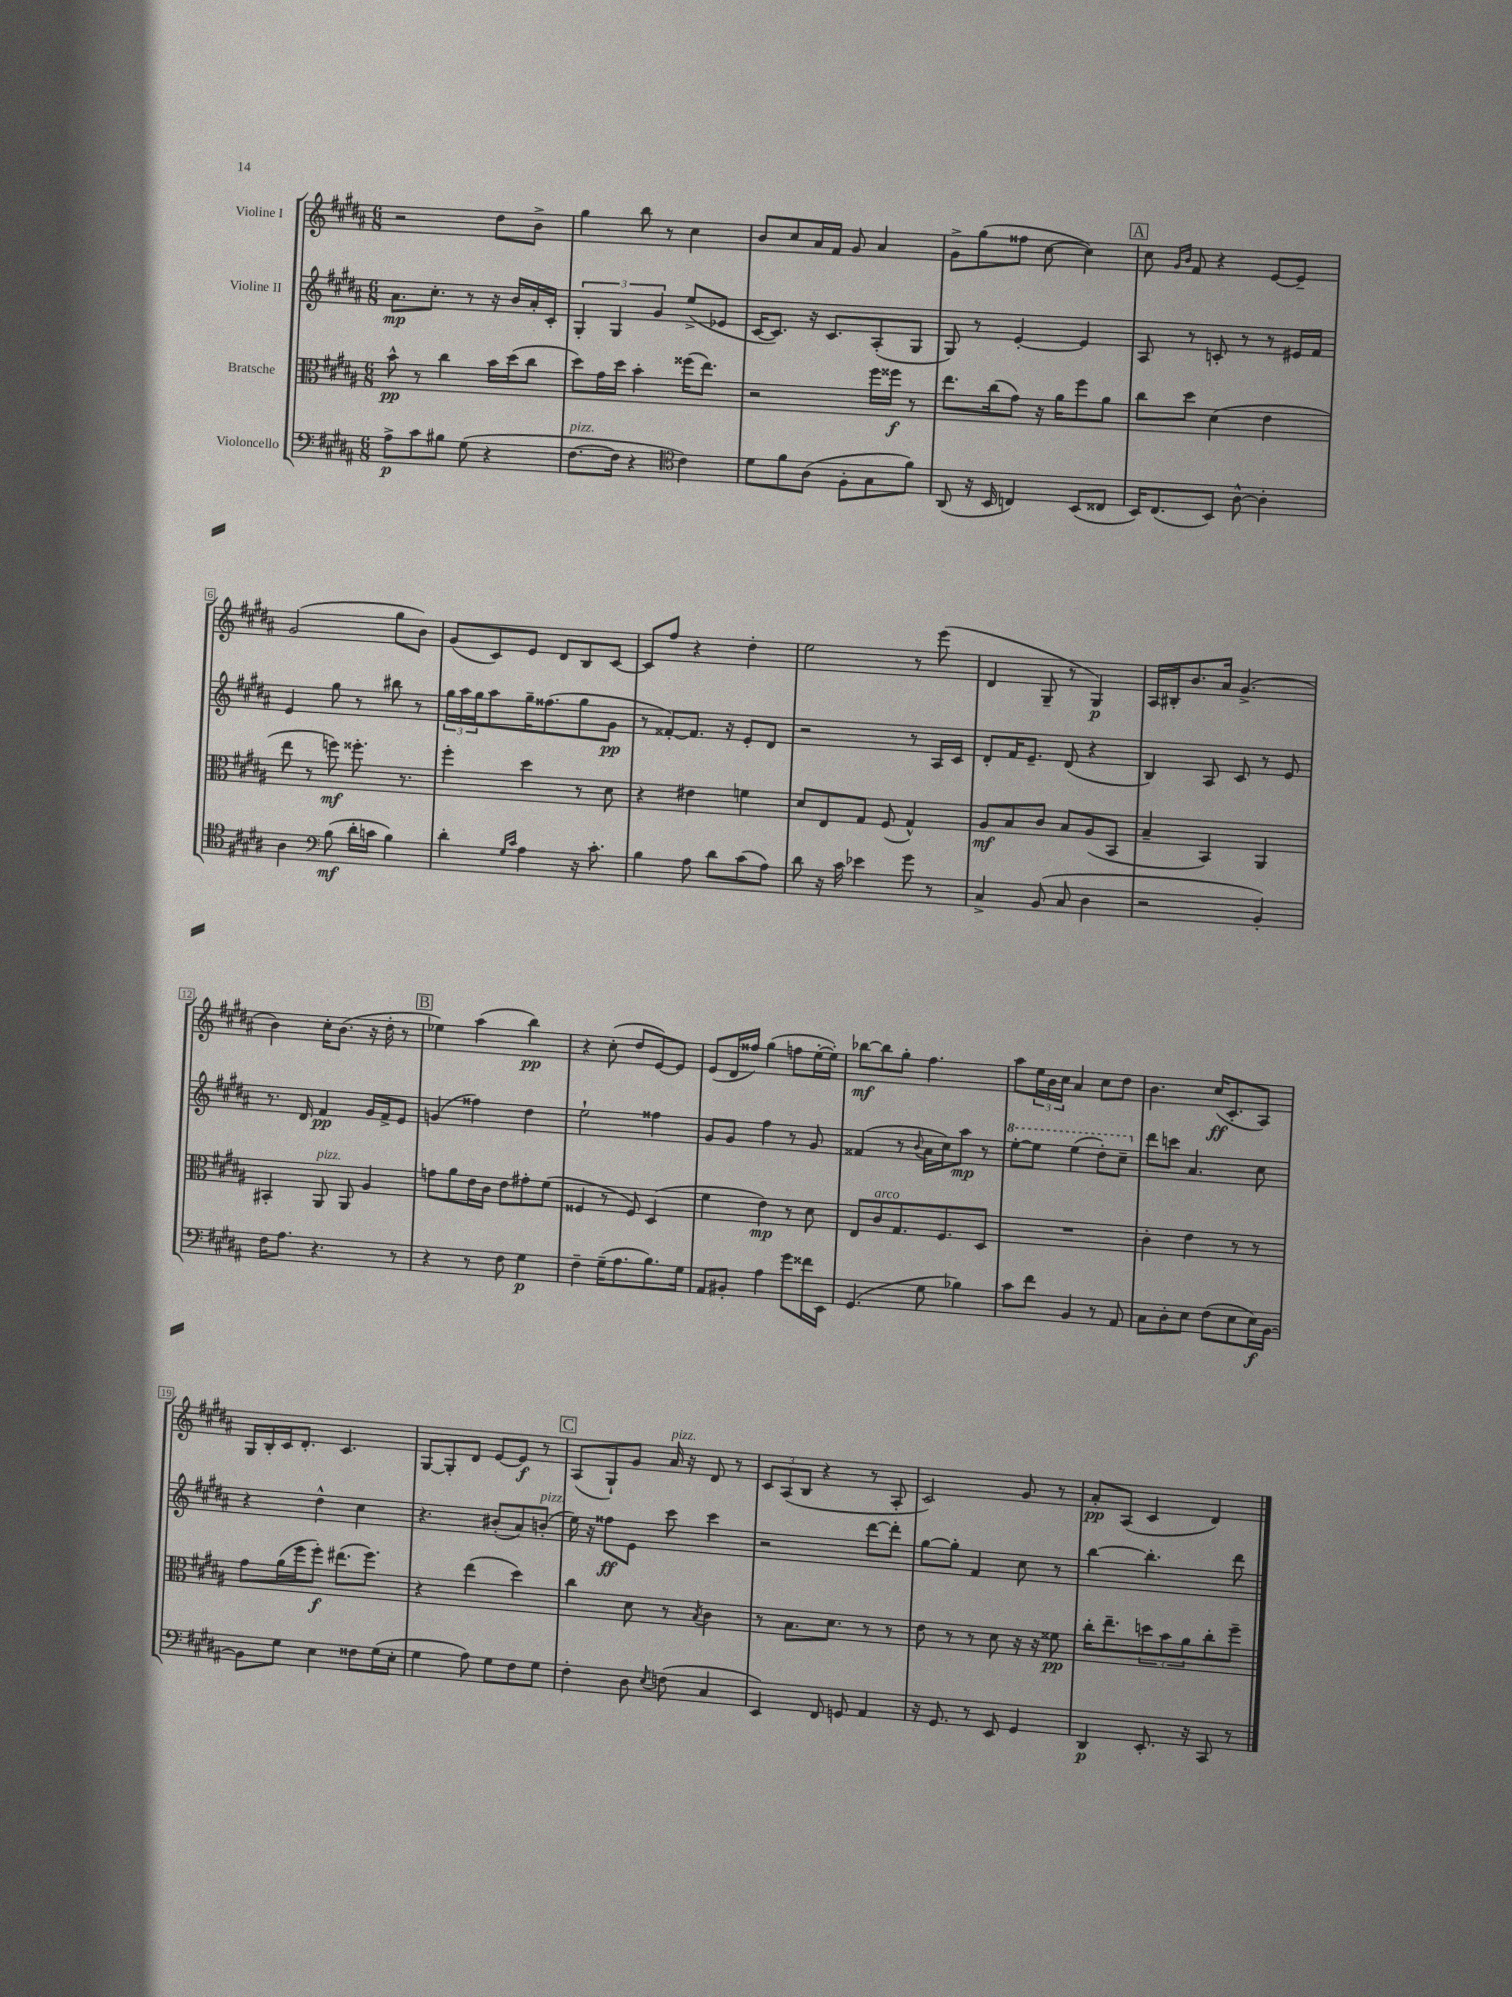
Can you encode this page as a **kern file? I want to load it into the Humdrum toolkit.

**kern	**kern	**kern	**kern
*staff4	*staff3	*staff2	*staff1
*clefF4	*clefC3	*clefG2	*clefG2
*k[f#c#g#d#a#]	*k[f#c#g#d#a#]	*k[f#c#g#d#a#]	*k[f#c#g#d#a#]
*M6/8	*M6/8	*M6/8	*M6/8
8A#^	8b^^	8.a#	2r
8c#	8r	.	.
.	.	8.cc#'	.
8B#	4cc#	.	.
(8G#	.	8r	.
4r	16b	16r	8dd#
.	(16dd#	16b	.
.	8cc#	16a#'	8b^
.	.	16c#'	.
=	=	=	=
[8.F#	8dd#)	6G#'	4gg#
.	16g#	.	.
.	.	6G#	.
16F#]	16dd#	.	.
4r	4b'	.	8bb
.	.	6g#	.
.	.	.	8r
*clefC4	*	*	*
4c#)	(16ff##	(8ee^	4cc#
.	8.ee)	.	.
.	.	8e-	.
=	=	=	=
8d#	2r	[16c#	8b
.	.	8.c#])	.
8f#	.	.	8cc#
(8A#	.	16r	16a#
.	.	8.c#	16f#
8F#'	.	.	8g#
8G#	16ff#	(8A#'	4a#
.	16ff##	.	.
8f#)	8r	8G#	.
=	=	=	=
(8AA#	8.ee	8G#)	8g#^
16r	.	8r	(8gg#
16BB	(16cc#	.	.
4C)	8g#)	[4e'	8ff##
.	16r	.	[8cc#
.	16a#	.	.
(8BB	8ff#	4e]	4cc#])
8C##	8a#	.	.
=	=	=	=
16BB)	8cc#	8A#	8cc#
(8.C#	.	.	.
.	.	.	16qqg#
.	.	.	16qqb
.	8dd#	8r	8f#
8BB)	(4d#	8c'	4r
[8A#^^	.	8r	.
4A#']	4e	8r	[8e
.	.	16e#	8e~]
.	.	16f#	.
=	=	=	=
4A#	8ee	4e	(2g#
.	8r	.	.
*clefF4	*	*	*
(8B	8ff)	8gg#	.
16d#'	8.ff##'	8r	.
16c	.	.	.
4B)	.	8bb#	8gg#
.	8.r	.	.
.	.	8r	8b)
=	=	=	=
4d#'	4ff#'	24gg#	(8g#
.	.	24aa#	.
.	.	24gg#	.
.	.	8aa#	8c#)
16qqG#	.	.	.
16qqc#	.	.	.
4A#	4dd#	16gg#~	8e
.	.	(8.ff##	.
.	.	.	8d#
16r	8r	8gg#	8B
8.c#'	.	.	.
.	8d#	8g#	[8c#
=	=	=	=
4B	4r	8r	8c#]
.	.	[8f##')	8ff#
8A#	4e#	8.f##]	4r
8d#	.	.	.
.	.	16r	.
(8c#	4f	8e'	4dd#'
8A#)	.	8d#	.
=	=	=	=
8d#	8d#	2r	2ee
16r	8E	.	.
16c#	.	.	.
4e-	8G#	.	.
.	(8F#	.	.
8g#	4G#^^)	8r	8r
8r	.	16A#	(8eee
.	.	16c#	.
=	=	=	=
4C#^	8A#	8d#'	4d#
.	8B	16f#	.
.	.	8.e~	.
(8BB	8c#	.	8G#~
8C#	8B	(8d#	8r
4D#	(8A#	4r	4G#)
.	8BB	.	.
=	=	=	=
2r	4B~	4B)	16A#
.	.	.	16B#'
.	.	.	8.b
.	4BB)	8A#	.
.	.	.	16a#
.	.	8c#	(4.g#^
4BB')	4AA#	8r	.
.	.	8e	.
=	=	=	=
16F#	4BB#'	8.r	4b)
8.A#	.	.	.
.	.	16d#	.
4.r	8AA#	4f#	16cc#'
.	.	.	(8.b
.	8AA#	.	.
.	4A#	16g#	16r
.	.	16f#^	16dd#'
8r	.	8e	8r
=	=	=	=
4r	8g	(4g	4ee-)
.	8a#	.	.
8r	16e	4ff##)	(4aa#
.	16c#	.	.
8F#	8e	.	.
4G#	8g#'	4dd#	4bb)
.	(8f#	.	.
=	=	=	=
4F#~	4F##	2ee`	4r
(16G#~	8r	.	(8cc#'
8.A#	.	.	.
.	8F##)	.	8dd#
8.B)	(4D#	4ff##	[8e)
.	.	.	8e]
16G#	.	.	.
=	=	=	=
8AA#	4f#	8g#	(8e
8BB#'	.	8g#	16d#
.	.	.	16ff##)
4A#	4e)	4ff#	(4gg#
8g#	8r	8r	8ff
16f##	8d#	8g#	[16ee'
16EE	.	.	16ee'])
=	=	=	=
(4.GG#	8E	(4f##	[8bb-
.	8c#	.	8bb-]
.	8.G#	8r	8gg#'
.	.	8qqb	.
8G#	.	16a#	4.ff#
.	8.F#	16cc#)	.
4B-)	.	8aa#	.
.	8D#	8r	.
=	=	=	=
8c#	2.r	[8eee'	8aa#
8f#	.	8eee]	24ee
.	.	.	24b
.	.	.	24cc#
4BB	.	(4eee	4a#
8r	.	8ddd#')	8cc#
8AA#	.	8ccc#~	8dd#
=	=	=	=
8C#	4c#'	8ddd#	4.b
8D#'	.	8ccc	.
8E	4e	4.a#	.
(8F#	.	.	(16cc#
.	.	.	8.c#'
8E	8r	.	.
16E)	8r	8cc#	8A#)
[16BB	.	.	.
=	=	=	=
8BB]	8g#	4r	16G#
.	.	.	16B'
8G#	(16a#	.	16c#
.	16ff#	.	8.d#'
4E	8ff#')	4dd#^^	.
.	(8.ee#	.	4.c#
8F##	.	4cc#	.
.	8.ff#)	.	.
(16G#	.	.	.
16E'	.	.	.
=	=	=	=
4G#	4r	4.r	[8G#
.	.	.	8G#']
8A#)	(4ee	.	8d#
8G#	.	(8b#'	[8e
8F#	4dd#)	8a#)	8e]
8G#	.	(8b'	8r
=	=	=	=
4F#'	4cc#	16ee)	(8A#
.	.	16r	.
.	.	8ff##	8G#`)
8D#	8d#	8e	8g#
8qE	.	.	.
(8F	8r	8ccc#	16a#
.	.	.	16r
.	8qB	.	.
4C#	4c#	4ccc#	8d#
.	.	.	8r
=	=	=	=
4EE)	8r	2r	12c#
.	.	.	(12A#
.	8.B	.	.
.	.	.	12B
8FF#	.	.	4r
.	8.d#	.	.
8GG	.	.	.
4AA#	8r	[8ddd#	8r
.	8r	8ddd#']	8A#'
=	=	=	=
16r	8e	[8gg#	2c#)
8.GG#	.	.	.
.	8r	8gg#']	.
8r	8r	4f#	.
8EE	8d#	.	.
4GG#	16r	8cc#	8g#
.	16r	.	.
.	8f##	8r	8r
=	=	=	=
4DD#	16cc#'	[4bb	8a#'
.	8.ee~	.	.
.	.	.	(8A#
8.EE'	12dd	4.bb']	4c#
.	12b	.	.
.	12a#	.	.
16r	.	.	.
8CC#	8cc#'	.	4d#)
8r	8ff#~	8ddd#	.
==	==	==	==
*-	*-	*-	*-
